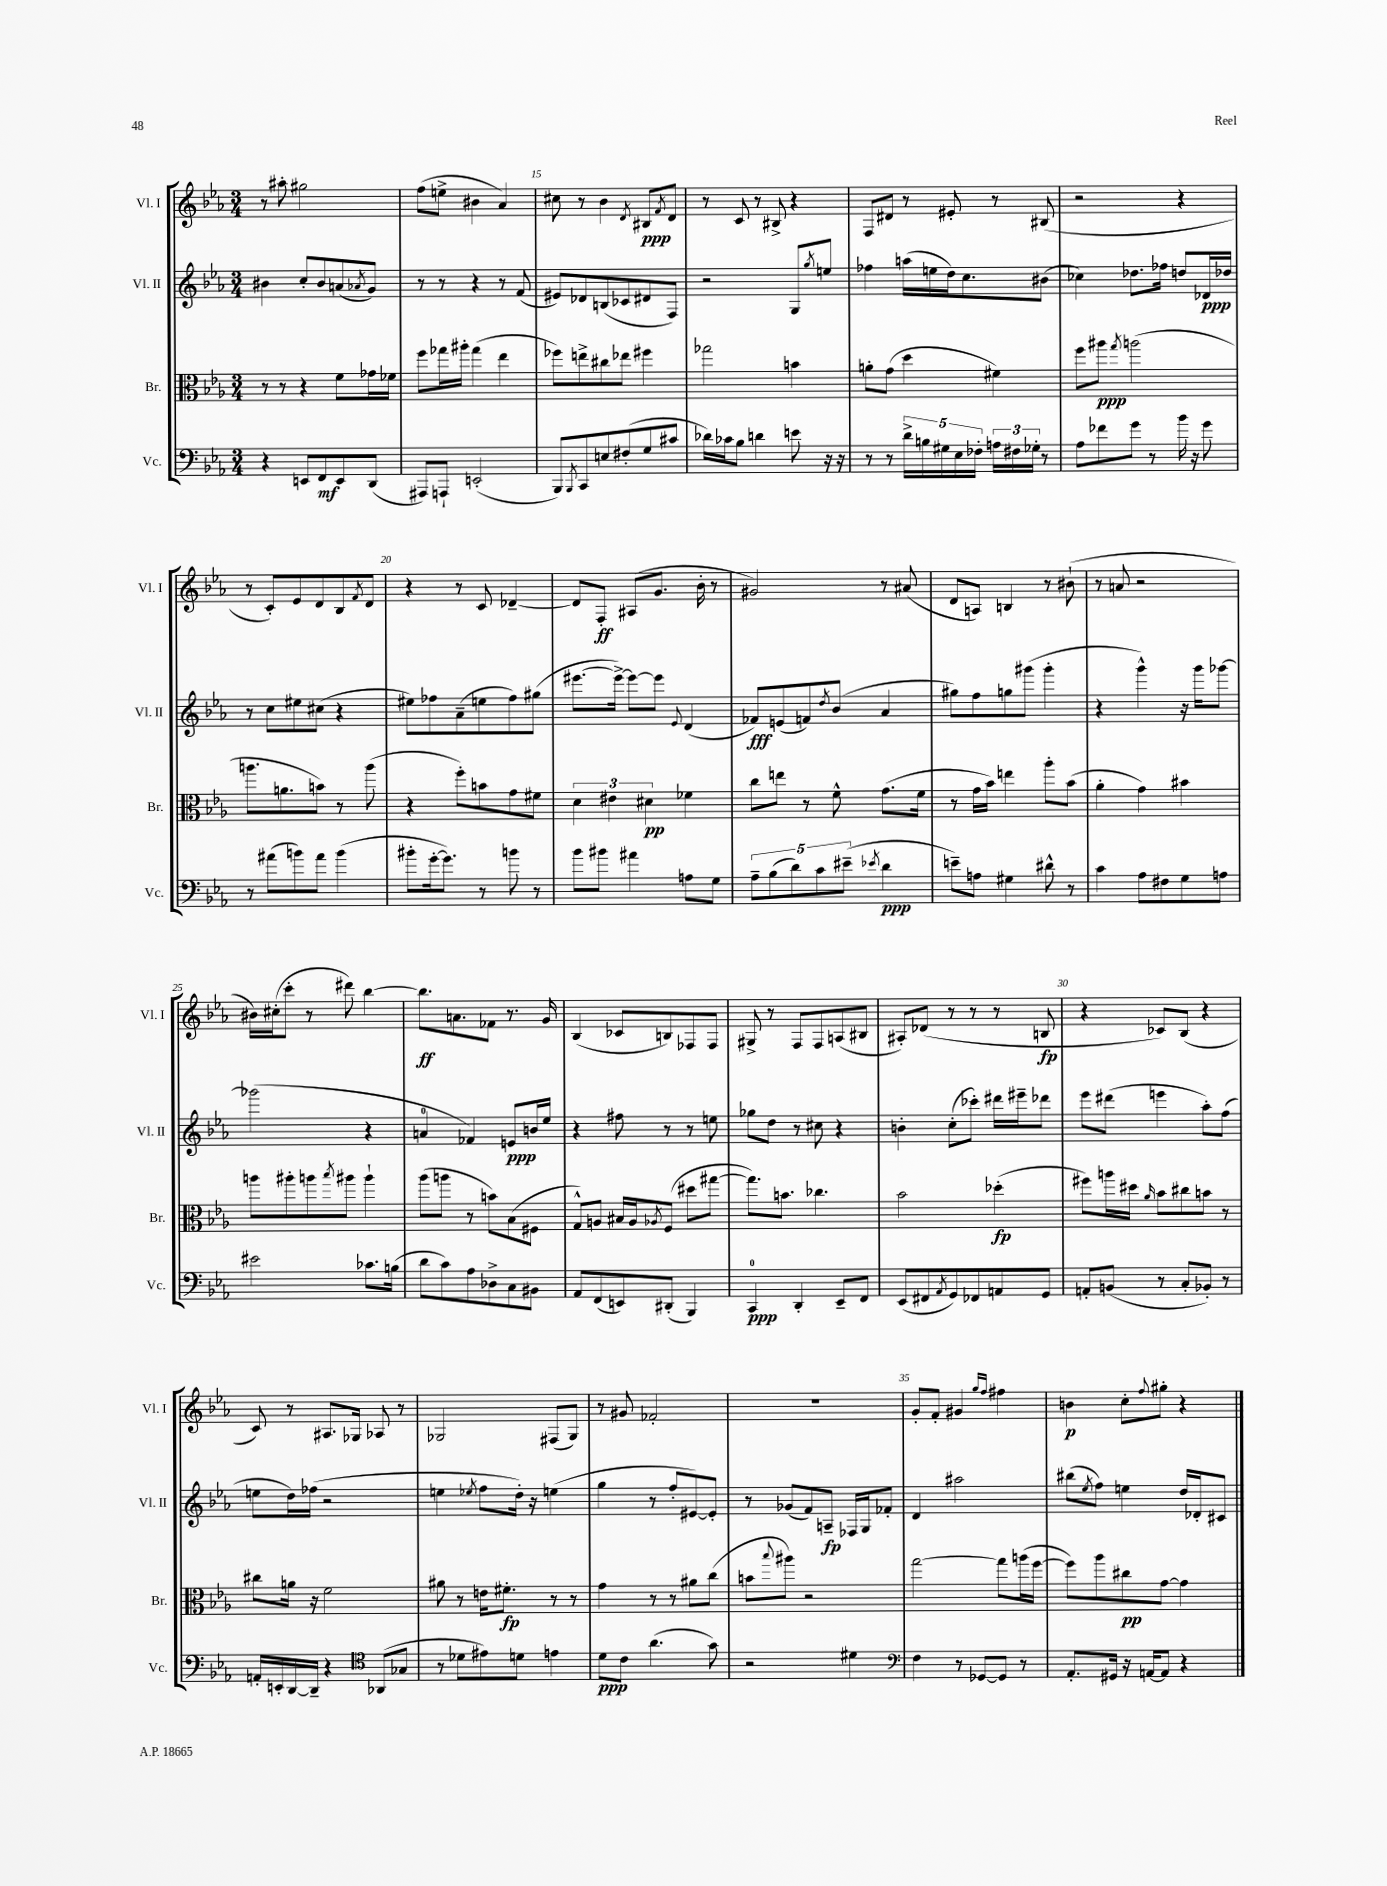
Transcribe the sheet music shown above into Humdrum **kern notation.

**kern	**kern	**kern	**kern
*staff4	*staff3	*staff2	*staff1
*clefF4	*clefC3	*clefG2	*clefG2
*k[b-e-a-]	*k[b-e-a-]	*k[b-e-a-]	*k[b-e-a-]
*M3/4	*M3/4	*M3/4	*M3/4
4r	8r	4b#	8r
.	8r	.	8aa#'
8EE	4r	8cc'	2gg#
8FF	.	8b#	.
8EE	8f	(8a	.
.	.	8qa-	.
(8DD	16g-	8g)	.
.	16f-	.	.
=	=	=	=
8AAA#)	8ff	8r	(8ff
8AAA`	16gg-	8r	8ee^
.	16aa#'	.	.
(2EE'	(4gg-	4r	4b#
.	4ee-	8r	4a-)
.	.	(8f	.
=	=	=	=
8BBB-)	8ff-)	8e#)	8cc#
8qBBB-	.	.	.
8CC	8ee^	8d-	8r
8E	8cc#	(8B	4b-
(8F#'	8ee-	8c-	.
.	.	.	8qd
8G	4ff#	8d#	8B#
.	.	.	8qf
8c#	.	8F)	8d
=	=	=	=
16d-)	2gg-	2r	8r
16c-	.	.	.
8B-	.	.	8c
4d	.	.	8r
.	.	.	8B#^
8e	4b	8G	4r
.	.	8qgg	.
16r	.	8ee	.
16r	.	.	.
=	=	=	=
8r	8a'	4ff-	8F
8r	(8g	.	8d#
20d^	4dd	(16aa	8r
20B	.	.	.
.	.	16ee	.
20G#	.	.	.
.	.	16dd)	8e#'
20E-	.	.	.
.	.	8.cc	.
20F-'	.	.	.
24A	4f#)	.	8r
24F#	.	.	.
24G-'	.	.	.
8r	.	(8b#	(8B#
=	=	=	=
8A-	8ff	4cc-)	2r
8f-	8aa#	.	.
.	8qgg	.	.
8g	(2aa	8.dd-	.
8r	.	.	.
.	.	16ff-	.
16b-	.	8dd	4r
16r	.	.	.
8g	.	16d-	.
.	.	16dd-	.
=	=	=	=
8r	8.aa	8r	8r
(8a#	.	8cc	8c')
.	8.a	.	.
8b)	.	8ee#	8e-
8a#	8b)	(8cc#	8d
(4b	8r	4r	8B-
.	.	.	8qf
.	(8aa	.	8d
=	=	=	=
8b#'	4r	8ee#)	4r
[16g'	.	8ff-	.
8.g])	.	.	.
.	8ff')	(8a-~	8r
8r	8b	8ee	8c
8b	8g	8ff-)	[4d-~
8r	8f#	(8gg#	.
=	=	=	=
8b-	6d	[8.eee#	8d-]
8b#	.	.	8F'
.	6e#	.	.
.	.	16eee#^_)	.
4a#	.	8eee#_	(8A#
.	6d#	.	.
.	.	8eee#]	8.g
.	.	8qqe-	.
8A	4f-	(4d	.
.	.	.	16b-'
8G	.	.	8r
=	=	=	=
10A-~	8cc	8f-)	2g#)
(10B-	.	.	.
.	8ee	(8e	.
10d)	.	.	.
.	8r	8f)	.
10c	.	.	.
.	.	8qdd	.
.	8f^^	(8b-	.
(10e#~	.	.	.
8qe-	.	.	.
4d	(8.g	4a-	8r
.	.	.	(8a#
.	16f	.	.
=	=	=	=
8e~)	8r	8gg#)	8d
8A	16g	8ff	8A)
.	16b-)	.	.
4G#	4ee	8gg	4B
.	.	(8ggg#	.
8d#^^	8aa-'	4ggg#'	8r
8r	(8b-	.	(8b#`
=	=	=	=
4c	4a-'	4r	8r
.	.	.	8a
8A-	4g)	4ggg^^)	2r
8F#	.	.	.
8G	4b#	16r	.
.	.	16ggg	.
8A	.	[8ggg-	.
=	=	=	=
2e#	8aa	(2ggg-]	16b#)
.	.	.	(16cc#'
.	8aa#'	.	8ccc'
.	8aa	.	8r
.	8qbb-	.	.
.	8aa#	.	8ddd#)
8.c-	4aa#`	4r	[4bb-
(16B	.	.	.
=	=	=	=
8d	(8aa-	4a	8.bb-]
8c)	8aa	.	.
.	.	.	8.a
8A-	8r	4f-)	.
8D-^	8b)	.	8f-
8C	(8B-	8e	8.r
8BB#	8F#	16b	.
.	.	16ee-	16g
=	=	=	=
8AA-	8G^^)	4r	(4B-
(8FF	8A	.	.
8EE)	16B#	8ff#	8c-
.	16A	.	.
.	8qA-	.	.
(8DD#'	(8F	8r	8B)
4BBB-)	8dd#	8r	8F-
.	[8gg#	8ee	8F-
=	=	=	=
4CC	8.gg#])	8gg-	8G#^
.	.	8dd	8r
.	8.b	.	.
4DD'	.	8r	8F
.	4.cc-	8cc#	8F
8EE-~	.	4r	(8A
8FF	.	.	8B#
=	=	=	=
(8EE-	2b-	4b'	8A#')
8FF#	.	.	(8d-
8qAA-	.	.	.
8GG)	.	(8cc'	8r
8FF-	.	8ccc-')	8r
8AA	(4dd-'	16ddd#	8r
.	.	16eee#~	.
8GG	.	8ddd-	8B
=	=	=	=
8AA'	8ff#)	8eee-	4r
(8BB	16aa	(8ddd#	.
.	16dd#	.	.
.	16qqa-	.	.
8r	8b-	4eee	8c-)
8C'	8cc#	.	(8B-
8BB-')	8b	8aa-')	4r
8r	8r	(8ff	.
=	=	=	=
16AA'	8cc#	8ee	8c)
16EE'	.	.	.
[16DD	16a	16dd)	8r
16DD~]	16r	(16ff-	.
4r	2f	2r	8.A#
.	.	.	16G-
*clefC4	*	*	*
(8AA-	.	.	8A-
8G-	.	.	8r
=	=	=	=
8r	8a#	4ee	2G-
8d-	8r	.	.
.	.	8qee-	.
8e#)	16e	8ff	.
.	8.f#'	.	.
8d	.	16dd')	.
.	.	16r	.
4e	8r	(4ee	(8F#
.	8r	.	8G-)
=	=	=	=
8d	4g	4gg	8r
8c	.	.	8g#
(4.a-	8r	8r	2f-'
.	8r	8ff'	.
.	8a#	[8e#)	.
8g)	(8cc	8e#']	.
=	=	=	=
2r	8b	8r	2.r
.	8qqbb-	.	.
.	8aa#)	(8g-	.
.	2r	8f)	.
.	.	8A~	.
4d#	.	16F-	.
.	.	16G	.
.	.	8f-'	.
=	=	=	=
*clefF4	*	*	*
4F	[2gg	4d	8g'
.	.	.	8f'
8r	.	2aa#	4g#
[8GG-	.	.	.
.	.	.	16qqgg
.	.	.	16qqff
8GG-]	8gg]	.	4ff#
8r	(16aa	.	.
.	[16ff	.	.
=	=	=	=
8.AA-'	8ff])	(8bb#	4b
.	.	8qee-	.
.	8aa-	8ff)	.
16GG#	.	.	.
16r	8cc#	4ee	8cc'
[16AA	.	.	.
.	.	.	8qqff
8AA]	[8g	.	8gg#'
4r	4g]	16dd	4r
.	.	16d-'	.
.	.	8c#	.
==	==	==	==
*-	*-	*-	*-
